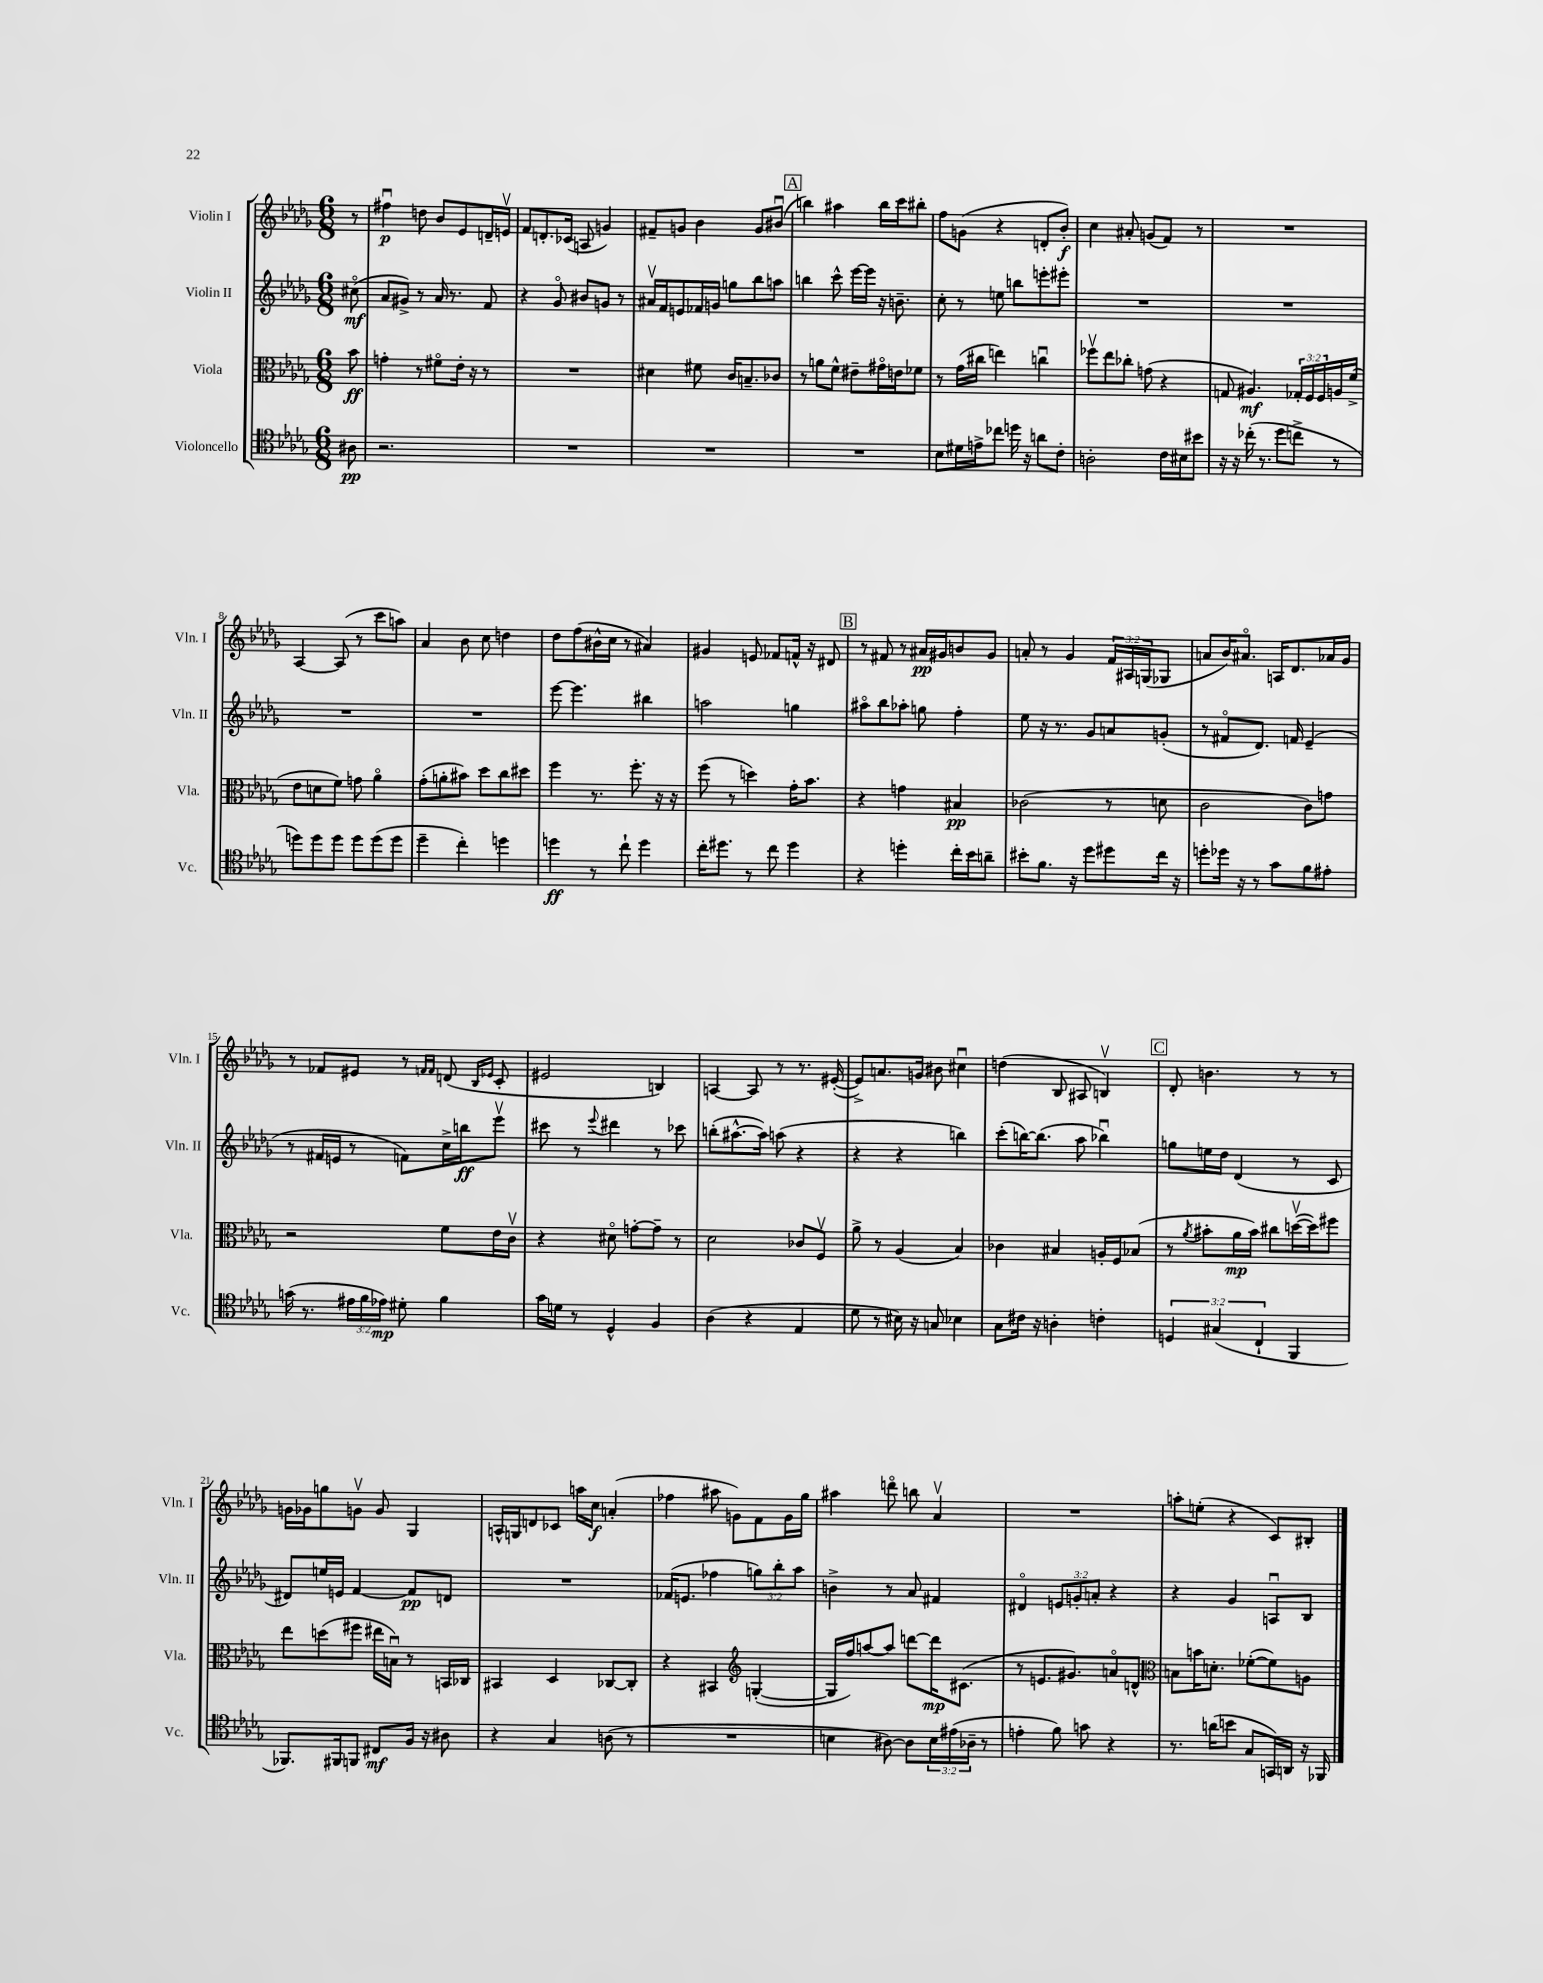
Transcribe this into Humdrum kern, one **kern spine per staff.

**kern	**kern	**kern	**kern
*staff4	*staff3	*staff2	*staff1
*clefC4	*clefC3	*clefG2	*clefG2
*k[b-e-a-d-g-]	*k[b-e-a-d-g-]	*k[b-e-a-d-g-]	*k[b-e-a-d-g-]
*M6/8	*M6/8	*M6/8	*M6/8
8A#\	8b-\	(8cc#o\	8r
=	=	=	=
2.r	4g'\	8a-/L	4ff#u\
.	.	8g#^/J)	.
.	8r	8r	8dd\
.	8f#o\L	16a-/	8b-/L
.	.	8.r	.
.	16e-'\Jk	.	8e-/
.	16r	.	.
.	8r	8f/	16d~/L
.	.	.	16ev/JJ
=	=	=	=
2.r	2.r	4r	8f/L
.	.	.	8.d'/
.	.	8g-o/	.
.	.	.	(16c-/Jk
.	.	8b#/L	8A/
.	.	8g/J	4g/)
.	.	8r	.
=	=	=	=
2.r	4d#\	16a#v/LL	8f#~/L
.	.	16f/J	.
.	.	8e/	8g/J
.	8f#\	16f-/L	4b-\
.	.	16g/JJ	.
.	16c/LK	8gg\L	.
.	8.B~/	.	.
.	.	8bb-\	8g/L
.	8c-/J	8aa\J	(8b#u/J
=	=	=	=
2.r	8r	4bb\	4bb\)
.	8a\L	.	.
.	8f^^\J	8ccc^^\	4aa#\
.	8e#~\L	[16eee-\LL	.
.	.	16eee-\]JJ	.
.	16g#o\L	16r	16bb\LL
.	16e\J	8.b~\	16ccc\J
.	8f-\J	.	8bb#'\J
=	=	=	=
8B-\L	8r	8cc'\	8ff\L
16d#\L	(16g-\LL	8r	(8g\J
16e^\J	16cc#\JJ	.	.
8cc-\J	4ee\)	8ee\	4r
16dd\	.	8bb\L	.
16r	.	.	.
8a\L	4ccu\	8eee'\	8d'/L
8c'\J	.	8eee#'\J	8b-'/J)
=	=	=	=
2A'\	8ff-v\L	2.r	4cc\
.	8ee-\	.	.
.	8cc-'\J	.	8a#'/
.	(8g\	.	(8g/L
16c\LL	4r	.	8f/J)
16B#\J	.	.	.
8b#\J	.	.	8r
=	=	=	=
16r	8G/	2.r	2.r
16r	.	.	.
(16cc-'\	4.A#/)	.	.
8.r	.	.	.
8dd-\L	.	.	.
8cc^\J	24G-'/LL	.	.
.	24F/	.	.
.	24F/	.	.
8r	16A/	.	.
.	(16f^/JJ	.	.
=	=	=	=
8dd\L)	8e-\L	2.r	[4A-/
8dd\	8d\	.	.
8dd\J	8f\J)	.	(8A-/]
8dd\L	8g\	.	8r
(8dd\	4a-o\	.	8ccc\L
8dd\J	.	.	8aa\J)
=	=	=	=
4dd-~\	(8g-'\L	2.r	4a-/
.	8a'\	.	.
4cc'\)	8b#\J)	.	8b-\
.	8dd-\L	.	8cc\
4dd\	8cc\	.	4dd\
.	8dd#\J	.	.
=	=	=	=
4dd\	4ff\	[8eee-\	8dd-\L
.	.	4.eee-\]	(8ff\
8r	8.r	.	16b#^^\L
.	.	.	16cc\JJ
8cc`\	.	.	8r
.	8.ff'\	.	.
4dd\	.	4bb#\	4a#/)
.	16r	.	.
.	16r	.	.
=	=	=	=
16cc'\LK	(8ff\	2aa\	4g#/
8.dd#\J	.	.	.
.	8r	.	.
8r	4dd\)	.	8e/
8cc\	.	.	8f-/L
4dd#\	16g-'\LK	4gg\	16f^^/Jk
.	8.b-\J	.	16r
.	.	.	8d#/
=	=	=	=
4r	4r	8aa#o\L	8r
.	.	8bb-\	8f#/
4dd'\	4g\	8aa-'\J	8r
.	.	8gg\	16a#/LL
.	.	.	16g#/J
16cc'\LL	4B#/	4ff'\	8b/
16b-\J	.	.	.
8a~\J	.	.	8g#/J
=	=	=	=
8b#'\L	(2c-\	8ee-\	8a'/
8.f\J	.	16r	8r
.	.	8.r	.
.	.	.	4g-/
16r	.	.	.
8dd-\L	.	8g-/L	.
8dd#\	8r	8a/	24f/LL
.	.	.	24A#/
.	.	.	(24G/J
16cc\Jk	8d\	(8g'/J	8G-/J
16r	.	.	.
=	=	=	=
8dd'\L	2c\	8r	8a/L
16dd-\Jk	.	8f#o/L	16b-/K)
16r	.	.	8.a#o/J
8r	.	8.d-/J)	.
8g-\L	.	.	16A/LK
.	.	16f/	8.d-/
8f\	8c\L)	(4e-~/	.
8e#'\J	8g\J	.	16a-/L
.	.	.	16g-/JJ
=	=	=	=
(16g\	2r	8r	8r
8.r	.	.	.
.	.	16f#/LL	8f-/L
.	.	16e/JJ	.
24e#\LL	.	8r	8e#/J
24f\	.	.	.
24e-\JJ)	.	.	.
8d#'\	.	8f\L)	8r
.	.	.	16qqf/LL
.	.	.	16qqf/JJ
4f\	8f\L	16cc^\L	(8d/
.	.	16bb\J	.
.	.	.	16qqB-/LL
.	.	.	16qqe-/JJ
.	16e-\L	8eee-v\J	8c'/
.	16cv\JJ	.	.
=	=	=	=
16g-\LL	4r	8ccc#\	2e#/
16d\JJ	.	.	.
8r	.	8r	.
.	.	8qqeee-/	.
4D-^^/	8d#o\	4ddd#\	.
.	[8g'\L	.	.
4F/	8g~\]J	8r	4B/)
.	8r	8ccc-\	.
=	=	=	=
(4A-\	2d-\	(8bb'\L	[4A/
.	.	[8.aa#^^\	.
4r	.	.	8A/]
.	.	16aa#\]Jk)	.
.	.	(8aa\	8r
4E-/	8c-/L	4r	8.r
.	8Fv/J	.	.
.	.	.	([16e#'/
=	=	=	=
8d-\	8a-^\	4r	8e#^/]L)
8r	8r	.	8.a/
16B#\)	(4A-/	4r	.
16r	.	.	16g/Jk
8G/	.	.	8b#\
4B-\	4B-/)	4bb\)	4cc#u\
=	=	=	=
8G-\L	4c-\	(8ccc'\L	(4dd\
16c#\Jk	.	[16bb\K)	.
16r	.	(8.bb\]J	.
4A'\	4B#/	.	8B-/
.	.	8aa-\	8A#/
4c'\	16A'/LL	4bb-u\)	4Bv/)
.	16F/J	.	.
.	(8B-/J	.	.
=	=	=	=
6D/	8r	8gg\L	8d-'/
.	8qa-/	.	.
.	8b#'\L	16ee\L	4.b\
(6G#/	.	.	.
.	.	16dd-\JJ	.
.	16a-\L	(4d-/	.
.	16b#\JJ)	.	.
6C`/	.	.	.
.	8cc#\L	.	.
4FF/	([16ddv\L	8r	8r
.	16dd\]J)	.	.
.	8ff#\J	8c/	8r
=	=	=	=
8.FF-/L)	8ee-\L	8d#/L)	16g\LL
.	.	.	16g-\J
.	(8dd\	16ee/L	8gg\
16FF#/k	.	16e/JJ	.
8FF/J	8ff#\J	[4f/	8gv\J
8C#/L	16ee#\LL	.	8g/
.	16Bu\JJ)	.	.
16F/Jk	8r	8f/]L	4G-/
16r	.	.	.
8A#\	16BB/LL	8d/J	.
.	16C-/JJ	.	.
=	=	=	=
4r	4BB#/	2.r	16A^^/LL
.	.	.	16G/J
.	.	.	8d/
4G-/	4D-/	.	8c-/J
.	.	.	16aa\LL
.	.	.	16cc\JJ
(8A\	[8C-/L	.	(4a'/
8r	8C-'/]J	.	.
=	=	=	=
2.r	4r	(16f-/LK	4ff-\
.	.	8.e/J	.
.	4BB#/	4ff-\	8aa#\
.	.	.	8g\L)
*	*clefG2	*	*
.	([4G'/	12gg\L)	8f\
.	.	12bb-'\	.
.	.	.	16g\L
.	.	12aa-\J	.
.	.	.	16gg-\JJ
=	=	=	=
4B\	16G/]LL	4b^\	4aa#\
.	16ff/J)	.	.
.	[8aa/	.	.
[8A#\)	8aa/]J	8r	8dddo\
8A#\]L	[8ddd\L	8a-/	8bb\
24B\L	16ddd\]K	4f#/	4a-v/
(24e#\	.	.	.
.	(8.c#\J	.	.
24A-~\JJ	.	.	.
8r	.	.	.
=	=	=	=
4e'\	8r	4d#o/	2.r
.	8.e/L	.	.
8f\)	.	12e/L	.
.	8.g#/)	.	.
.	.	12g'/	.
8g\	.	.	.
.	.	12a'/J	.
4r	8ao/	4r	.
.	8d^^/J	.	.
=	=	=	=
*	*clefC3	*	*
8.r	8B\L	4r	8aa'\L
.	16b\K	.	(8ee'\J
(16a\LK	8.d'\J	.	.
8b\J	.	4g-/	4r
8G-/L	([8f-'\L	.	.
16GG/L)	8f-\])	8Au/L	8c/L)
16AA/JJ	.	.	.
16r	8A\J	8B-/J	8B#'/J
16FF-/	.	.	.
==	==	==	==
*-	*-	*-	*-
